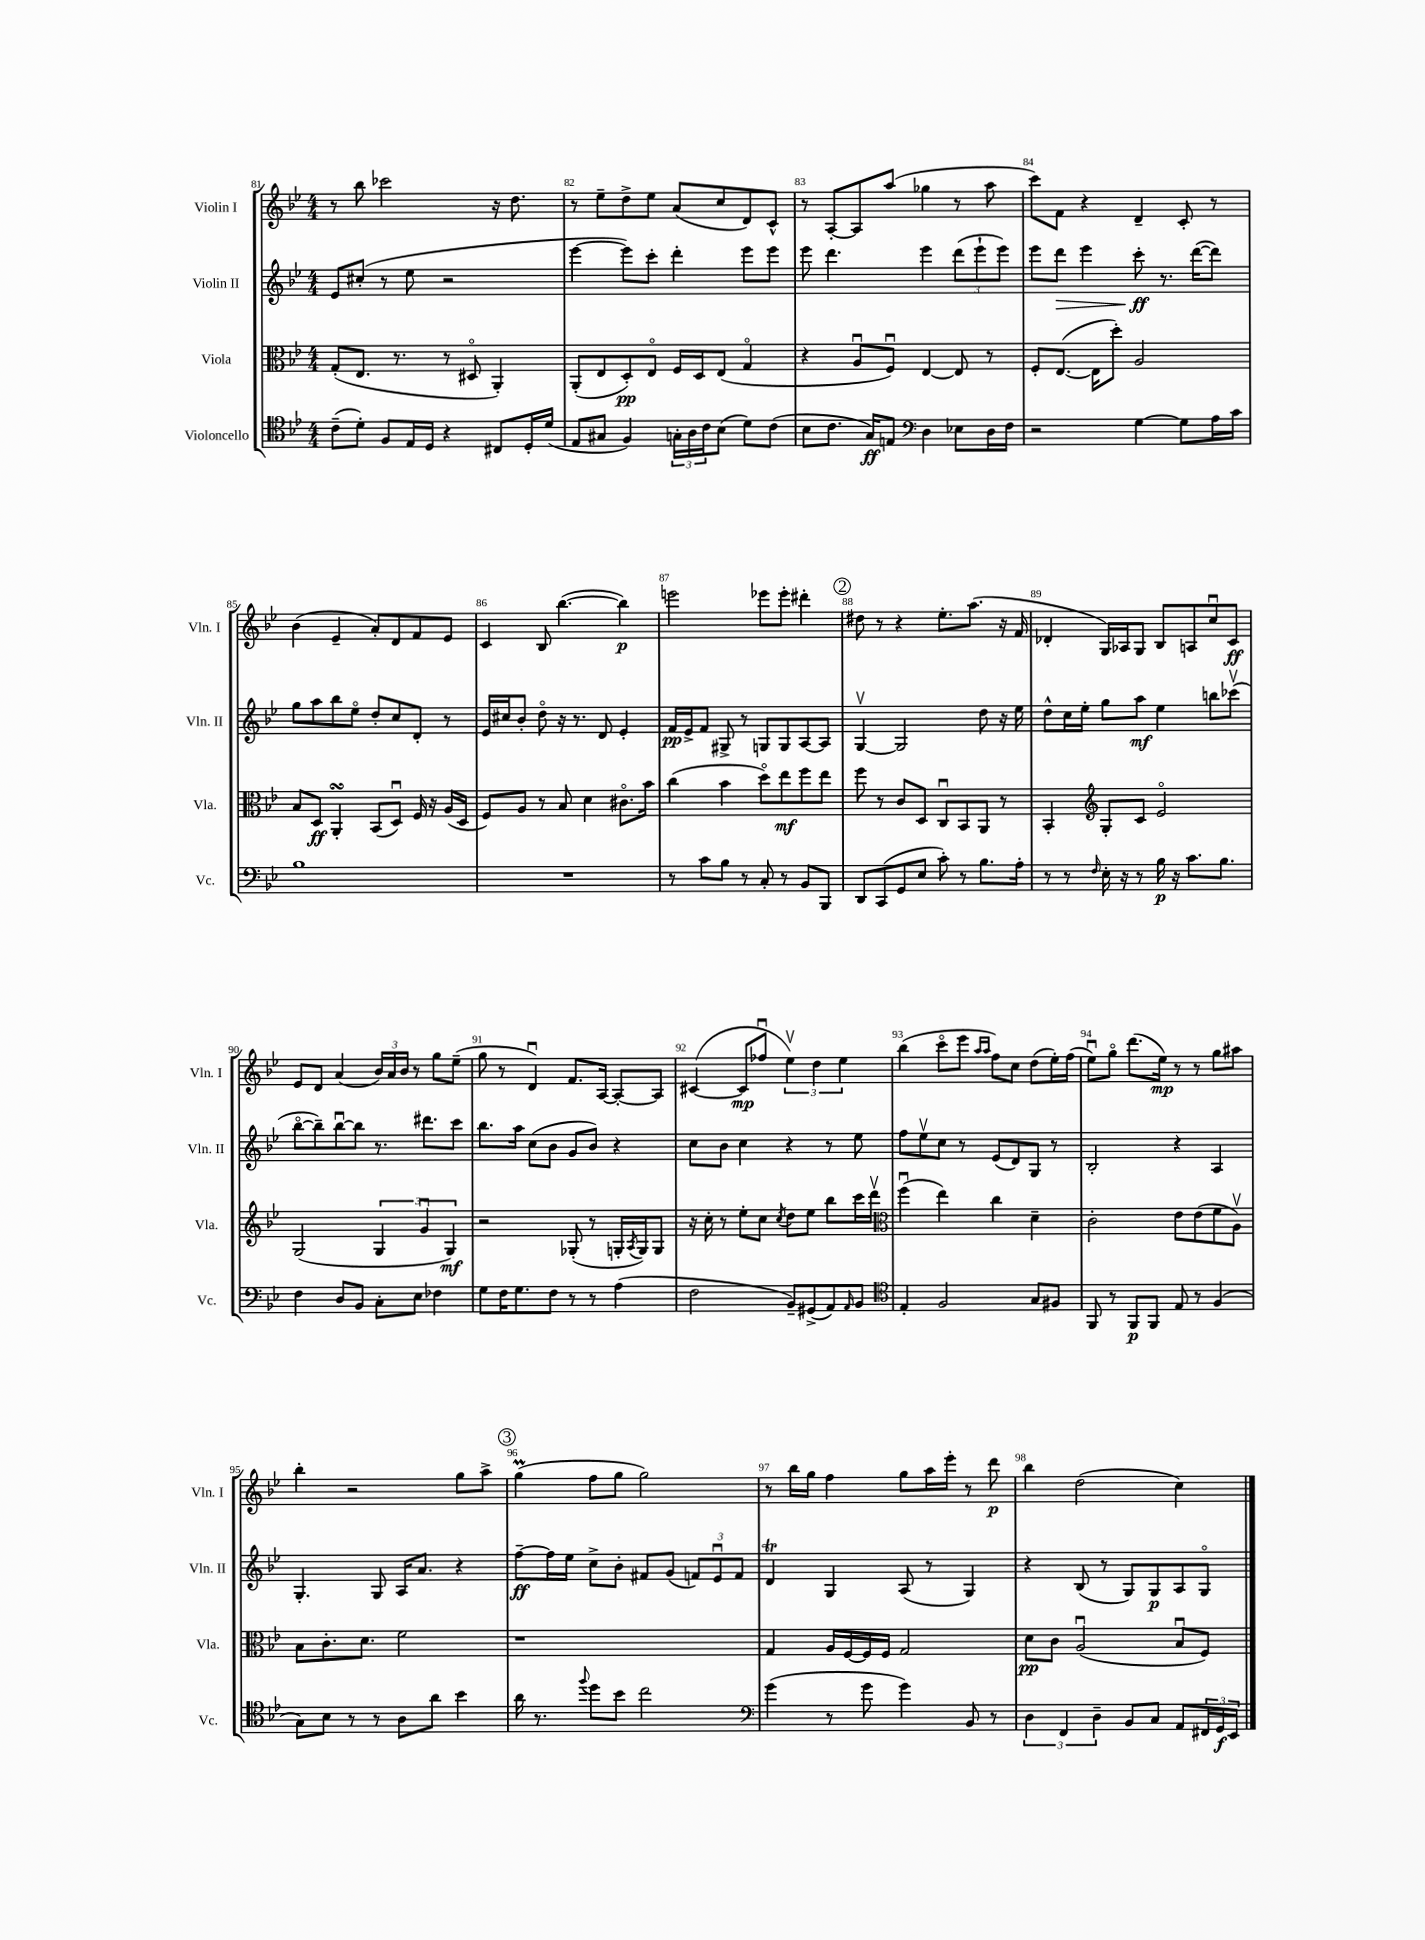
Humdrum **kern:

**kern	**kern	**kern	**kern
*staff4	*staff3	*staff2	*staff1
*clefC4	*clefC3	*clefG2	*clefG2
*k[b-e-]	*k[b-e-]	*k[b-e-]	*k[b-e-]
*M4/4	*M4/4	*M4/4	*M4/4
(8c~\L	(8G'/L	8e-/L	8r
8d'\J)	8.E-/J	(8cc#'/J	8bb-\
8F/L	.	8r	2ccc-\
.	8.r	.	.
16E-/L	.	8ee-\	.
16D/JJ	.	.	.
4r	8r	2r	.
.	8D#o/	.	.
8C#/L	4AA'/)	.	16r
.	.	.	8.dd\
16D'/L	.	.	.
(16d/JJ	.	.	.
=	=	=	=
8E-/L	(8AA'/L	[4eee-\	8r
8G#/J	8E-/	.	8ee-~\L
4F/)	8D'/)	8eee-\]L)	8dd^\
.	8E-o/J	8ccc'\J	8ee-\J
24G'\LL	16F/LL	4ddd'\	(8a/L
24A\	.	.	.
.	16D/J	.	.
24c\J	.	.	.
(8B-\J	(8E-/J	.	8cc/
8d\L)	4Go/	8eee-\L	8d/)
(8c\J	.	8eee-\J	8c^^/J
=	=	=	=
8B-\L	4r	8eee-\	8r
8.c\J	.	4.ddd\	[8A'/L
.	8Au/L	.	8A/]
16G/LK)	.	.	.
8E/J	8Fu/J)	.	(8aa/J
*clefF4	*	*	*
4D\	[4E-/	4eee-\	4gg-\
8E-\L	8E-/]	(12ddd\L	8r
.	.	12eee-`\	.
16D\L	8r	.	8aa\
.	.	12eee-\J)	.
16F\JJ	.	.	.
=	=	=	=
2r	8F'/L	8eee-\L	8ccc\L)
.	([8.E-/J	8ddd\J	8f\J
.	.	4eee-\	4r
.	16E-\]LK	.	.
.	8dd'\J)	.	.
[4G\	2A/	8ccc'\	4d~/
.	.	8.r	.
8G\]L	.	.	8c'/
.	.	([16ddd\LK	.
16A\L	.	8ddd\]J)	8r
16c\JJ	.	.	.
=	=	=	=
1B-	8B-/L	8gg\L	(4b-\
.	8D/J	8aa\	.
.	4AA'/	8bb-\	4e-~/
.	.	8ee-o\J	.
.	(8BB-/L	8dd'/L	8a'/L)
.	8Du/J)	8cc/	8d/
.	16F/	8d'/J	8f/
.	16r	.	.
.	(16A/LL	8r	8e-/J
.	16D/JJ	.	.
=	=	=	=
1r	8F/L)	16e-/LL	4c/
.	.	16cc#/J	.
.	8A/J	8b-'/J	.
.	8r	8ddo\	8B-/
.	8B-/	16r	([4.bb-\
.	.	8.r	.
.	4d\	.	.
.	.	8d/	.
.	8.c#o\L	4e-'/	4bb-\])
.	16b-\Jk	.	.
=	=	=	=
8r	(4cc\	16f/LL	2eee\
.	.	16e-^/J	.
8c\L	.	8f/J	.
8B-\J	4b-\	8G#^/	.
8r	.	8r	.
8C'/	8ddo\L)	8G/L	8eee-\L
8r	8ee-\	8G/	8eee-'\J
8BB-/L	8ff\	[8A/	4ddd#'\
8BBB-/J	8ee-\J	8A/]J	.
=	=	=	=
8DD/L	8ff\	[4Gv/	8dd#\
(8CC/	8r	.	8r
8GG/	8c/L	2G/]	4r
8E-/J	8D/J	.	.
8c'\)	8Cu/L	.	8.ee-'\L
8r	8BB-/	.	.
.	.	.	(8.aa\J
8.B-\L	8AA/J	8dd\	.
.	8r	16r	16r
16A'\Jk	.	16ee-\	16f/
=	=	=	=
8r	4BB-'/	8dd^^\L	4d-'/
8r	.	16cc\L	.
.	.	16ee-'\JJ	.
*	*clefG2	*	*
16qqF/	.	.	.
16E-'\	8G'/L	8gg\L	16G/LL)
16r	.	.	16A-/J
8r	8c/J	8aa\J	8G/J
16B-\	2e-o/	4ee-\	8B-/L
16r	.	.	.
8.c\L	.	.	8A/
.	.	8bb\L	8ccu/
8.B-\J	.	.	.
.	.	(8ccc-v\J	8c/J
=	=	=	=
4F\	(2G/	[8bb-o\L	8e-/L
.	.	8bb-~\])	8d/J
8D/L	.	[8bb-u\	(4a/
8BB-/J	.	8bb-\]J	.
8C'\L	6G/	8.r	24b-/LL)
.	.	.	24a/
.	.	.	24b-/JJ
8E-\J	.	.	8r
.	6gu/	.	.
.	.	8.ddd#\L	.
4F-\	.	.	8gg\L
.	6G/)	.	.
.	.	8ccc\J	(8ee-~\J
=	=	=	=
8G\L	2r	8.bb-\L	8gg\
16F\K	.	.	8r
8.G\	.	16aa\Jk	.
.	.	(8cc\L	4du/)
8F\J	.	8b-\J	.
8r	(8G-'/	8g/L	8.f/L
8r	8r	8b-/J)	.
.	.	.	[16A/Jk
(4A\	16G'/LL	4r	8A'/_L
.	8qA/	.	.
.	16G/J)	.	.
.	8G/J	.	8A/]J
=	=	=	=
2F\	16r	8cc\L	([4c#/
.	16cc'\	.	.
.	8r	8b-\J	.
.	8ee-'\L	4cc\	8c#/]L
.	8cc\J	.	8ff-u/J
.	8qcc/	.	.
8BB-~/L)	8dd\L	4r	6ee-v\)
(8GG#^/	8ee-\J	.	.
.	.	.	6dd\
8AA/)	8bb-\L	8r	.
.	.	.	6ee-\
16qqAA/	.	.	.
8BB-/J	16ccc\L	8ee-\	.
.	16dddv\JJ	.	.
=	=	=	=
*clefC4	*clefC3	*	*
4E-'/	(4ffu\	8ff\L	(4bb-\
.	.	8ee-v\	.
2F/	4ee-\)	8cc\J	8ccco\L
.	.	8r	8eee-\J
.	.	.	16qqaa/LL
.	.	.	16qqaa/JJ
.	4cc\	(8e-/L	8ff\L)
.	.	8d/)	8cc\J
8G/L	4d~\	8G/J	(8dd\L
8F#/J	.	8r	16ee-'\L)
.	.	.	(16ff\JJ
=	=	=	=
8FF/	2c'\	2B-'/	8ee-u\L)
8r	.	.	8ggo\J
8FF/L	.	.	(8.ddd\L
8FF/J	.	.	.
.	.	.	16ee-\Jk)
8E-/	8e-\L	4r	8r
8r	(8e-\	.	8r
(4F/	8f\	4A/	8gg\L
.	8Av\J)	.	8aa#\J
=	=	=	=
8G\L)	8B-\L	4.G'/	4bb-'\
8B-\J	8.c'\	.	.
8r	.	.	2r
.	8.d\J	.	.
8r	.	8G/	.
8A\L	2f\	16A/LK	.
.	.	8.a/J	.
8a\J	.	.	.
4b-\	.	4r	8gg\L
.	.	.	8aa^\J
=	=	=	=
16a\	1r	[8ff~\L	(4gg\
8.r	.	.	.
.	.	16ff\]L	.
.	.	16ee-\JJ	.
8qqff/	.	.	.
8dd\L	.	8cc^\L	8ff\L
8b-\J	.	8b-'\J	8gg\J
2cc\	.	8f#/L	2gg\)
.	.	(8g/J	.
.	.	12f/L)	.
.	.	12e-u/	.
.	.	12f/J	.
=	=	=	=
*clefF4	*	*	*
(4g\	4G/	4d/	8r
.	.	.	16bb-\LL
.	.	.	16gg\JJ
8r	16A/LL	4G/	4ff\
.	[16F/	.	.
8g\	16F/]	.	.
.	16F/JJ	.	.
4g\)	2G/	(8A/	8gg\L
.	.	8r	16aa\L
.	.	.	16eee-'\JJ
8BB-/	.	4G/)	8r
8r	.	.	8ddd\
=	=	=	=
6D\	8d\L	4r	4bb-\
.	8c\J	.	.
6FF/	.	.	.
.	(2Au/	(8B-/	(2dd\
6D~\	.	.	.
.	.	8r	.
8BB-/L	.	8G/L)	.
8C/J	.	8G/	.
8AA/L	8B-u/L	8A/	4cc\)
24FF#/L	8F/J)	8Go/J	.
24GG/	.	.	.
24EE-/JJ	.	.	.
==	==	==	==
*-	*-	*-	*-
